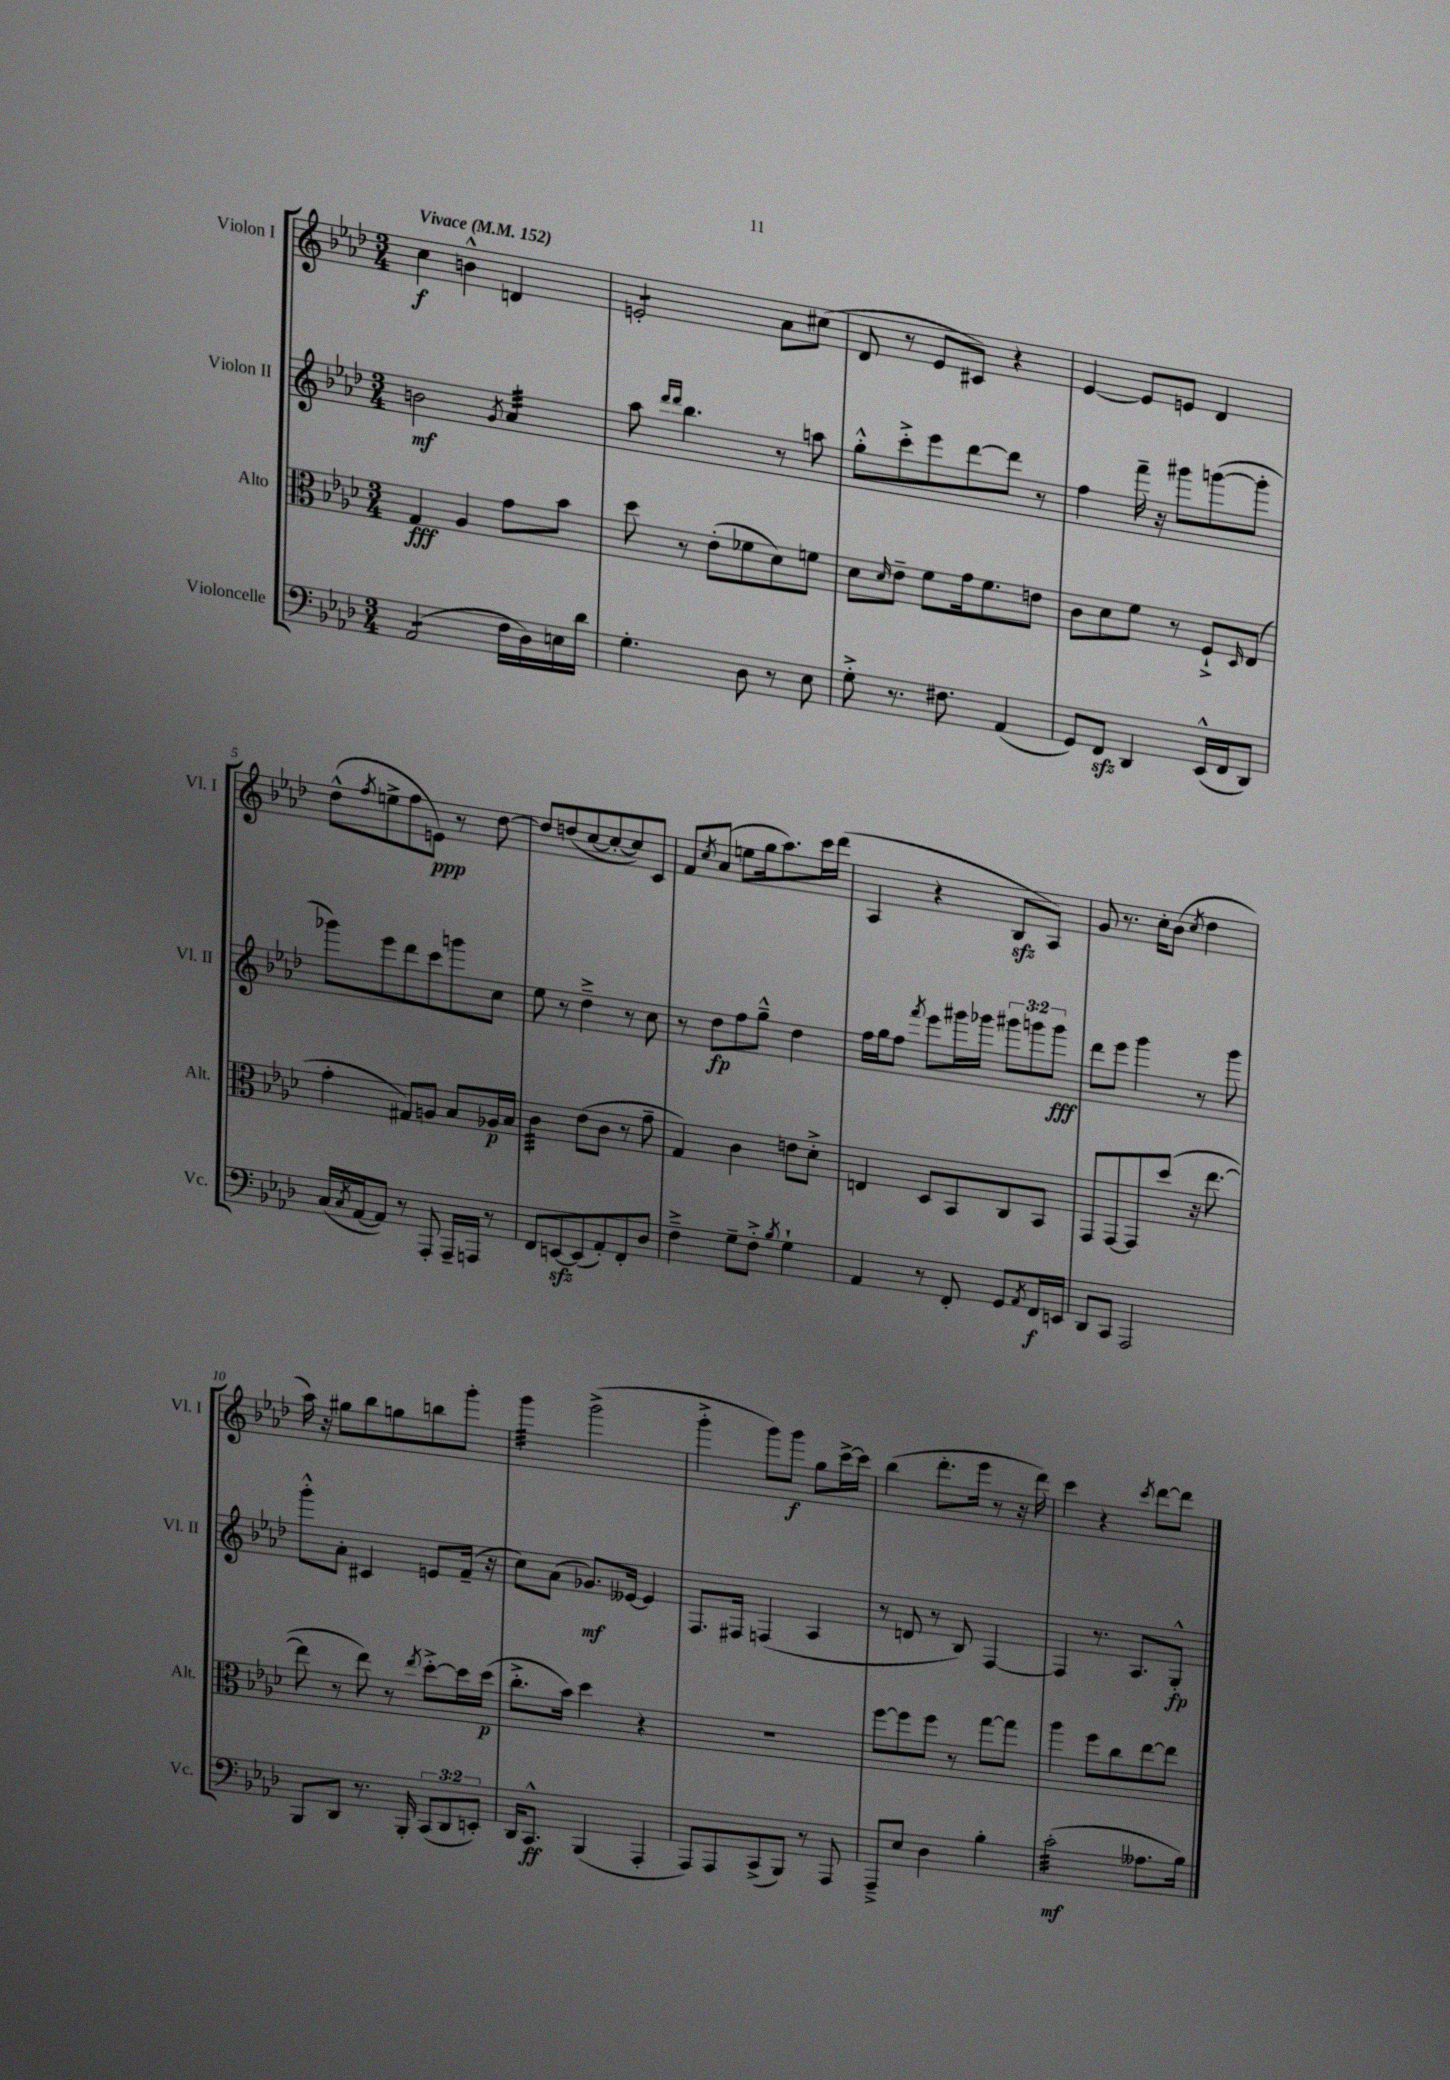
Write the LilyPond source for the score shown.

<<
\new StaffGroup <<
\new Staff = "s0" \with { instrumentName = "Violon I" shortInstrumentName = "Vl. I" } {
    \clef treble \key aes \major \numericTimeSignature \time 3/4 \tempo "Vivace" 4 = 152
    c''4\f b'4-^ d'4 |
    e'2:8-. aes'8 cis''8( |
    des'8 r8 ees'8 cis'8) r4 |
    ees'4~ ees'8 e'8 des'4 |
    des''8-^( \acciaccatura { f''8 } e''8-> f''8 e'8\ppp) r8 des''8~ |
    des''8 d''8( c''8~ c''8~-. c''8) c'8 |
    f'8 \acciaccatura { c''8 } aes'8( e''8 g''16 aes''8.) c'''16 des'''16( |
    aes4 r4 bes8\sfz aes8) |
    g'8 r8. c''16-. bes'8( \acciaccatura { c''8 } des''4 |
    aes''16) r16 gis''8 bes''8 g''8 b''8 g'''8-. |
    g'''4:32 g'''2->( |
    g'''4-.-> g'''8) g'''8\f g''8 c'''16~-> c'''16 |
    bes''4( des'''8.-. ees'''16 r8 r16 des'''16) |
    c'''4 r4 \acciaccatura { c'''8 } des'''8~ des'''8 \bar "|." |
}
\new Staff = "s1" \with { instrumentName = "Violon II" shortInstrumentName = "Vl. II" } {
    \clef treble \key aes \major \numericTimeSignature \time 3/4 \override Staff.TupletNumber.text = #tuplet-number::calc-fraction-text
    b'2\mf \acciaccatura { g'8 } aes'4:32 |
    aes''8 \grace { des'''16 des'''16 } bes''4. r8 a''8 |
    g''8-.-^ c'''8-.-> ees'''8 des'''8~ des'''8 r8 |
    f''4 f'''16-- r16 gis'''8 g'''8~( g'''8-. |
    ges'''8) ees'''8 des'''8 c'''8 g'''8 c''8 |
    ees''8 r8 des''4---> r8 c''8 |
    r8 des''8\fp f''8 g''8---^ des''4 |
    f''16 g''16 f''8 \acciaccatura { f'''8 } ees'''8 gis'''16 ges'''16 \tuplet 3/2 { gis'''8 g'''8 g'''8\fff } |
    des'''8 ees'''8 g'''4 r8 g'''8 |
    g'''8-.-^ aes'8-. cis'4 e'8 f'16--( r16 |
    c''8) aes'8( ges'8.\mf) eeses'16~ eeses'4 |
    f8. fis16 f4( aes4 |
    r8 d'8 r8 bes8) f4~ |
    f4 r8. aes8. g8-.-^\fp \bar "|." |
}
\new Staff = "s2" \with { instrumentName = "Alto" shortInstrumentName = "Alt." } {
    \clef alto \key aes \major \numericTimeSignature \time 3/4
    g4\fff aes4 g'8 bes'8 |
    des''8 r8 ees'8-.( fes'8 des'8) f'8 |
    des'8 \grace { des'16 } ees'8-- f'8 g'16 f'8. e'8 |
    c'8 des'8 f'8 r8 f8-!-> \grace { des16 } ees8( |
    g'4-. gis8) a8 bes8 aes16\p bes16 |
    c'4:32 ees'8( c'8 r8 g'8-- |
    g4) c'4 e'8 des'8-.-> |
    e4 des8 bes,8 c8 bes,8 |
    g,8 g,8~ g,8 des''8( r16 ees''8.~ |
    ees''8 r8 ees''8) r8 \acciaccatura { ees''8 } des''8~-.-> des''16 des''16\p( |
    c''8.-.-> bes'16) des''4 r4 |
    R2. |
    f''8~ f''8 f''8 r8 g''8~ g''8 |
    aes''4 f''8 c''8 ees''8~ ees''8 \bar "|." |
}
\new Staff = "s3" \with { instrumentName = "Violoncelle" shortInstrumentName = "Vc." } {
    \clef bass \key aes \major \numericTimeSignature \time 3/4 \override Staff.TupletNumber.text = #tuplet-number::calc-fraction-text
    aes,2:8( f16 des16) e16 des'16 |
    g4.-. des8 r8 ees8 |
    g8-.-> r8. fis8. aes,4( |
    g,8) f,8\sfz des,4 ees,16-^( f,16 des,8) |
    c16( \acciaccatura { c8 } aes,16~ aes,8) r8 aes,,8-. aes,,16-- a,,16 r8 |
    f,8 e,8~\sfz e,8( aes,8-.) f,8-. des8 |
    f4---> g8-- f8-.-> \acciaccatura { bes8 } g4-! |
    aes,4 r8 f,8-. g,8 \acciaccatura { aes,8 } f,16\f e,16 |
    des,8 c,8 aes,,2 |
    bes,,8 des,8 r8. bes,,16-. \tuplet 3/2 { c,8( des,8 e,8-.) } |
    des,16 c,8.-^\ff bes,,4( aes,,4-. |
    aes,,8) aes,,8 c,8->( bes,,8) r8 aes,,8 |
    aes,,8---> ees8 des4 bes4-. |
    c'2:32-.\mf( aeses8. bes16) \bar "|." |
}
>>
>>
